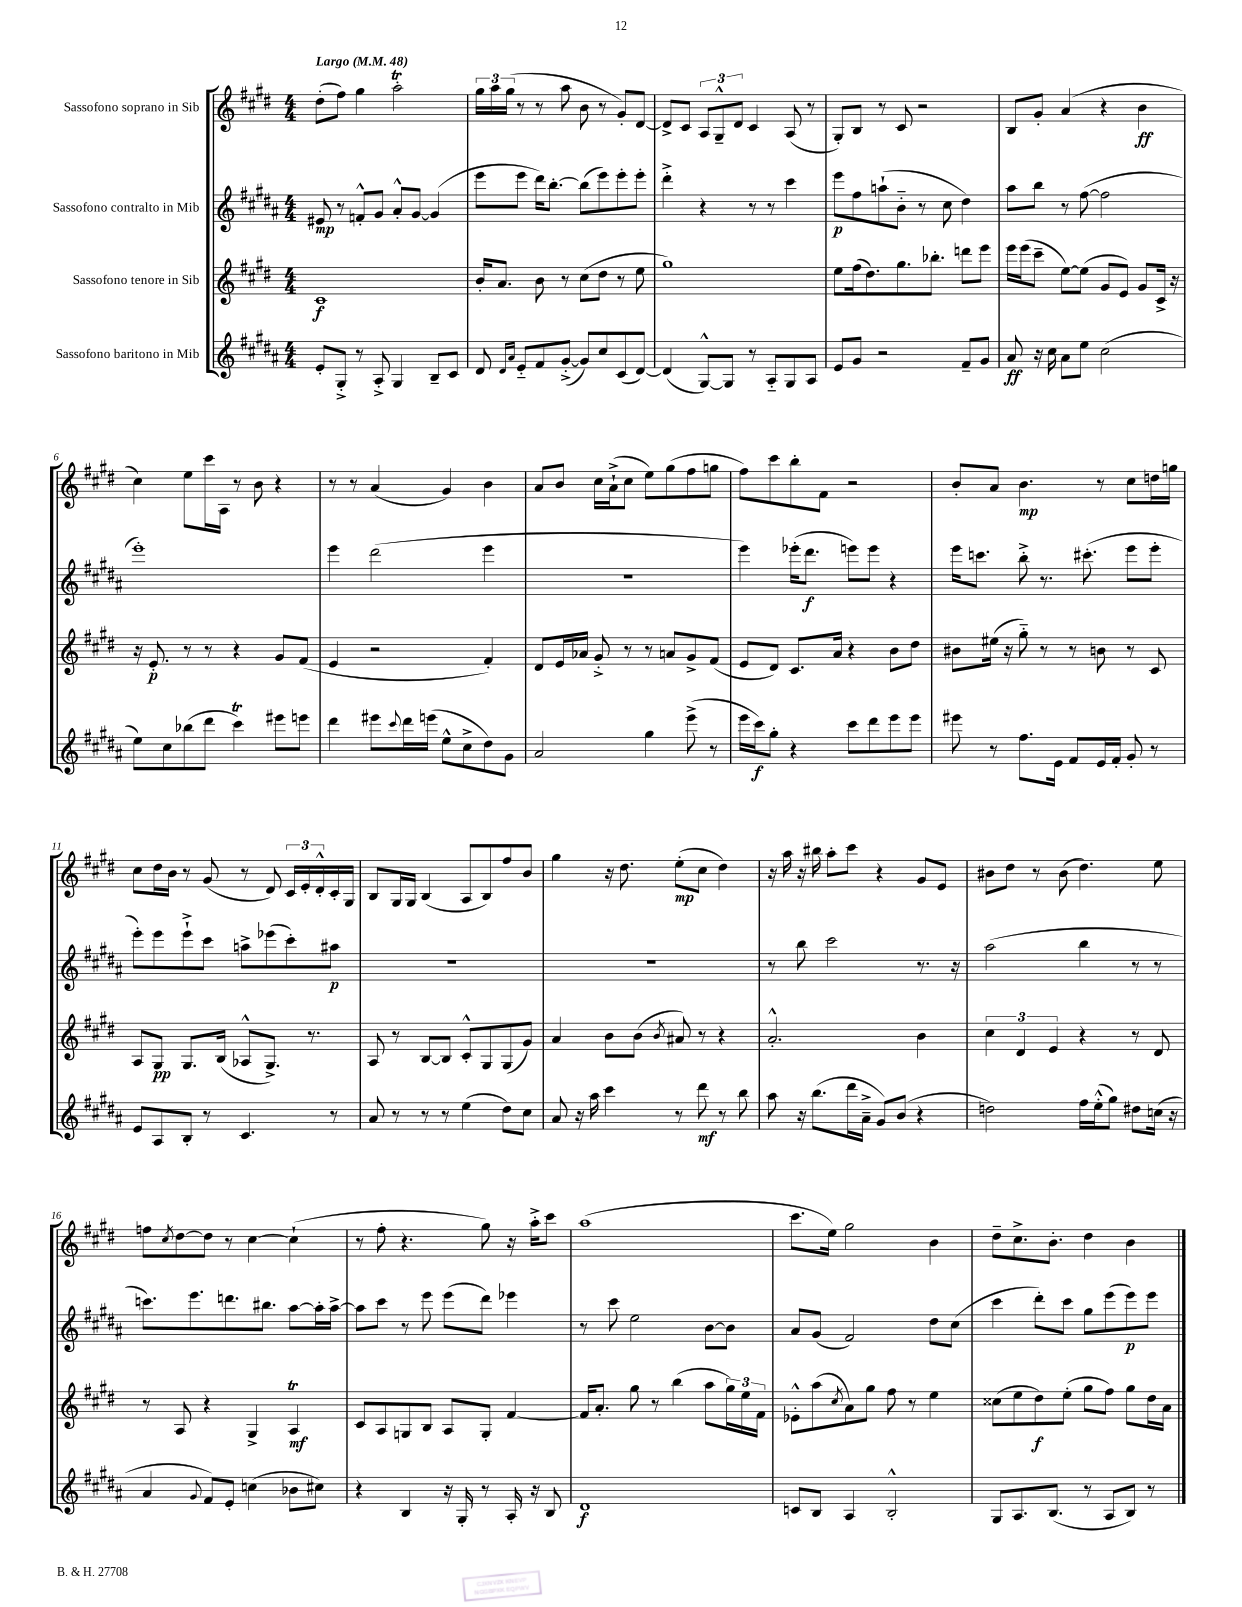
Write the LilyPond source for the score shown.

<<
\new StaffGroup <<
\new Staff = "s0" \with { instrumentName = "Sassofono soprano in Sib" } {
    \clef treble \key e \major \numericTimeSignature \time 4/4 \tempo "Largo" 4 = 48
    dis''8-.( fis''8) gis''4 a''2-.\trill |
    \tuplet 3/2 { gis''16 a''16 gis''16( } r8 r8 a''8 b'8 r8 gis'8-.) dis'8~ |
    dis'8-> cis'8 \tuplet 3/2 { a8 gis8---^ dis'8 } cis'4 a8( r8 |
    gis8-.) b8 r8 cis'8 r2 |
    b8 gis'8-. a'4( r4 b'4\ff |
    cis''4) e''8 cis'''16 a16 r8 b'8 r4 |
    r8 r8 a'4( gis'4) b'4 |
    a'8 b'8 cis''16 a'16-!->( cis''8 e''8) gis''8( fis''8 g''8 |
    fis''8) cis'''8 b''8-. fis'8 r2 |
    b'8-. a'8 b'4.\mp r8 cis''8 d''16 g''16 |
    cis''8 dis''16 b'16 r8 gis'8( r8 dis'8) \tuplet 3/2 { cis'16 e'16-. dis'16-.-^ } cis'16-. gis16 |
    b8 gis16 gis16 b4( a8 b8) fis''8 b'8 |
    gis''4 r16 dis''8. e''8-.\mp( cis''8 dis''4) |
    r16 a''16 r16 bis''16 a''8-. cis'''8 r4 gis'8 e'8 |
    bis'8 dis''8 r8 bis'8( dis''4.) e''8 |
    f''8 \acciaccatura { cis''8 } dis''8~ dis''8 r8 cis''4~ cis''4-!( |
    r8 fis''8-. r4. gis''8) r16 a''16-.-> cis'''8 |
    a''1( |
    cis'''8. e''16) gis''2 b'4 |
    dis''8-- cis''8.-> b'8.-. dis''4 b'4 \bar "|." |
}
\new Staff = "s1" \with { instrumentName = "Sassofono contralto in Mib" } {
    \clef treble \key b \major \numericTimeSignature \time 4/4
    eis'8\mp r8 f'8-.-^ gis'8 ais'8-.-^ gis'8~ gis'4( |
    e'''8 e'''8 dis'''16) b''8.~-. b''8( e'''8) e'''8-. e'''8-. |
    dis'''4-.-> r4 r8 r8 cis'''4 |
    e'''8\p fis''8 a''8-!( b'8-_ r8 cis''8 dis''4) |
    ais''8 b''8 r8 fis''8~( fis''2 |
    e'''1-.) |
    e'''4 dis'''2( e'''4 |
    R1 |
    e'''4) ees'''16-.( dis'''8.\f e'''8) e'''8 r4 |
    e'''16 c'''8. b''8-.-> r8. cis'''8.-.( e'''8 e'''8-. |
    e'''8-.) e'''8 e'''8-!-> cis'''8 a''8-> ees'''8( cis'''8-.) ais''8\p |
    R1 |
    R1 |
    r8 b''8 cis'''2 r8. r16 |
    ais''2( b''4 r8 r8 |
    c'''8.) e'''8. d'''8. bis''8. ais''8~ ais''16-. ais''16~-> |
    ais''8 cis'''8 r8 e'''8 e'''8( dis'''8) ees'''4 |
    r8 cis'''8 e''2 b'8~ b'8 |
    ais'8 gis'8( fis'2) dis''8 cis''8( |
    cis'''4 dis'''8-.) cis'''8 gis''8 e'''8( e'''8\p) e'''8 \bar "|." |
}
\new Staff = "s2" \with { instrumentName = "Sassofono tenore in Sib" } {
    \clef treble \key e \major \numericTimeSignature \time 4/4
    cis'1\f |
    b'16-. a'8. b'8 r8 cis''8( dis''8 r8 e''8 |
    gis''1) |
    e''8 fis''16( dis''8.) gis''8. bes''8.-. d'''8 e'''8 |
    e'''16 e'''16( cis'''8-- e''8~) e''8( gis'8 e'8) gis'8 cis'16-> r16 |
    r16 e'8.-.\p r8 r8 r4 gis'8 fis'8( |
    e'4 r2 fis'4-.) |
    dis'8 e'16 aes'16 gis'8-.-> r8 r8 a'8 gis'8-> fis'8( |
    e'8 dis'8) cis'8. a'16 r4 b'8 dis''8 |
    bis'8 eis''16( r16 gis''8-_) r8 r8 b'8 r8 cis'8 |
    a8 gis8\pp gis8. b16( aes8-^ gis8.->) r8. |
    a8 r8 b8~ b8 cis'8-.-^ gis8 gis8( gis'8) |
    a'4 b'8 b'8( \acciaccatura { b'8 } ais'8) r8 r4 |
    a'2.-.-^ b'4 |
    \tuplet 3/2 { cis''4 dis'4 e'4 } r4 r8 dis'8 |
    r8 a8 r4 gis4-> a4\trill\mf |
    cis'8 a8 g8 b8 a8 g8-. fis'4~ |
    fis'16 a'8.-. gis''8 r8 b''4( a''8 \tuplet 3/2 { gis''16) e''16 fis'16 } |
    ees'8-.-^ a''8( \acciaccatura { cis''8 } a'8) gis''8 fis''8 r8 e''4 |
    cisis''8( e''8 dis''8\f) e''8-.( gis''8 fis''8) gis''8 dis''16 a'16 \bar "|." |
}
\new Staff = "s3" \with { instrumentName = "Sassofono baritono in Mib" } {
    \clef treble \key b \major \numericTimeSignature \time 4/4
    e'8-. gis8-.-> r8 ais8-.-> gis4 b8-- cis'8 |
    dis'8 \grace { dis'16 ais'16 } e'8-_ fis'8 gis'8~-.->( gis'8) cis''8 cis'8( dis'8~) |
    dis'4( gis8~-^) gis8 r8 ais8-_ gis8 ais8 |
    e'8 gis'8 r2 fis'8-- gis'8 |
    ais'8\ff r16 cis''16 ais'8 e''8 cis''2( |
    e''8) cis''8 bes''8( dis'''8 cis'''4\trill) eis'''8 e'''8 |
    dis'''4 eis'''8 \appoggiatura { cis'''8 } dis'''16 e'''16( e''8-^ cis''8-> dis''8) gis'8 |
    ais'2 gis''4 e'''8->( r8 |
    e'''16 cis'''16\f) gis''8-. r4 cis'''8 dis'''8 e'''8 e'''8 |
    eis'''8 r8 fis''8. e'16 fis'8 e'16 fis'16-. gis'8-. r8 |
    e'8 ais8 b8-. r8 cis'4. r8 |
    ais'8 r8 r8 r8 e''4( dis''8) cis''8 |
    ais'8 r16 ais''16 cis'''4 r8 dis'''8\mf r8 b''8 |
    ais''8 r16 b''8.( dis'''16 ais'16---> gis'8) b'8( r4 |
    d''2) fis''16 e''16-.-^( gis''8) dis''8 c''16( r16 |
    ais'4 \appoggiatura { gis'8 } fis'8) e'8-. c''4( bes'8 cis''8) |
    r4 b4 r16 gis16-. r8 ais16-. r16 b8 |
    dis'1\f |
    c'8 b8 ais4 b2-.-^ |
    gis8 ais8. b8.( r8 ais8 b8) r8 \bar "|." |
}
>>
>>
